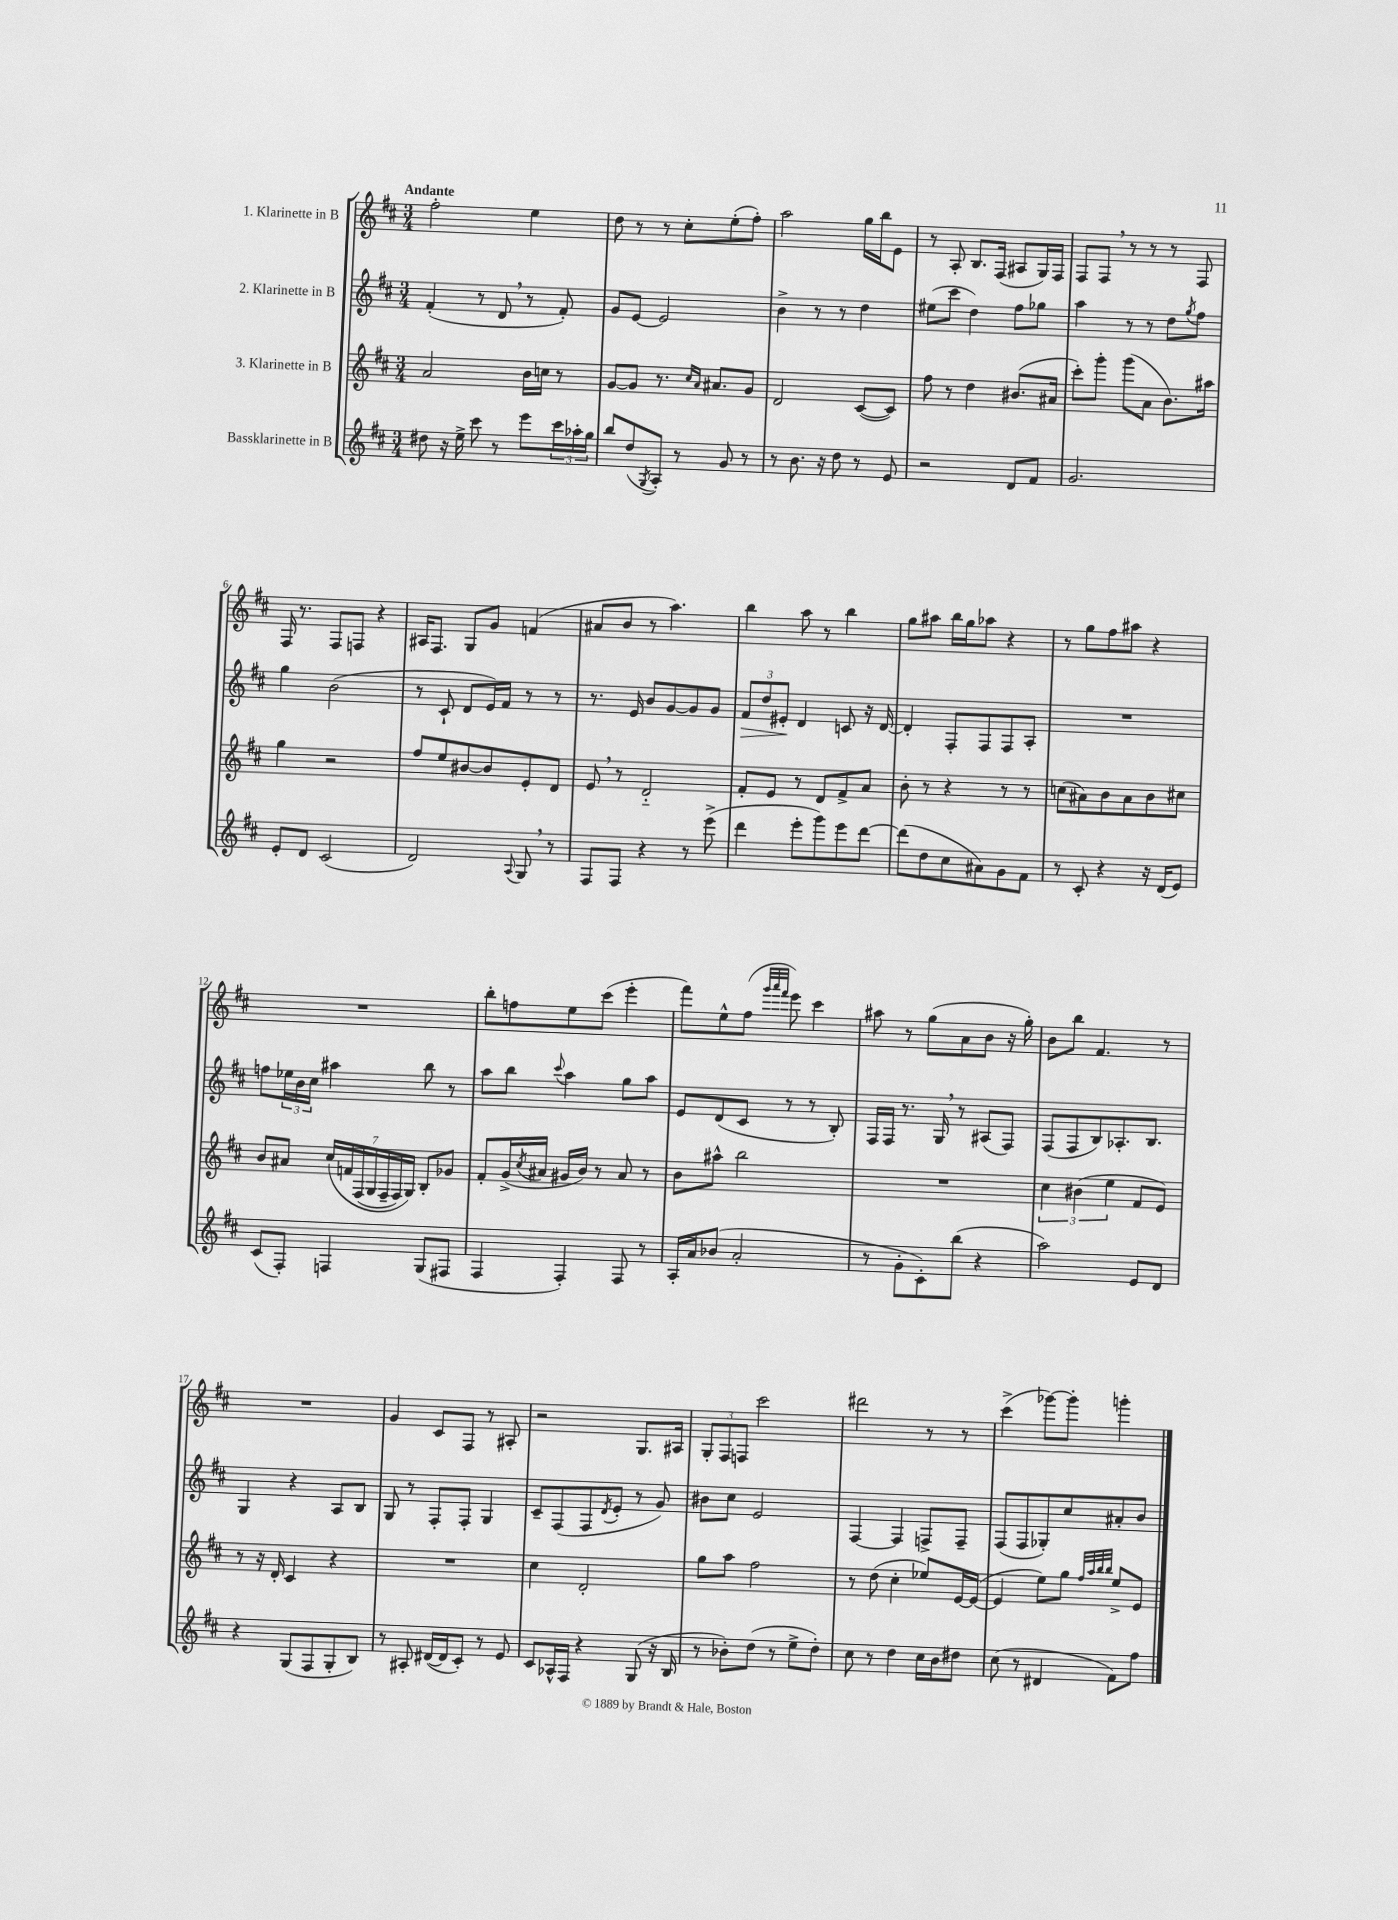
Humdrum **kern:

**kern	**kern	**kern	**dynam	**kern
*part4	*part3	*part2	*part2	*part1
*staff4	*staff3	*staff2	*staff2	*staff1
*I"Bassklarinette in B	*I"3. Klarinette in B	*I"2. Klarinette in B	*	*I"1. Klarinette in B
*clefG2	*clefG2	*clefG2	*	*clefG2
*k[f#c#]	*k[f#c#]	*k[f#c#]	*	*k[f#c#]
*M3/4	*M3/4	*M3/4	*	*M3/4
=1	=1	=1	=1	=1
!	!	!	!	!LO:TX:a:B:t=Andante
8dd#X\	2a/	(4f#'/	.	2ff#'\
16r	.	.	.	.
16ee^\	.	.	.	.
8ccc#\	.	8r	.	.
8r	.	8d,/	.	.
8eee\L	16b\LL	8r	.	4ee\
.	16ccn\JJ	.	.	.
24ccc#\L	8r	8f#'/)	.	.
24aa-X'\	.	.	.	.
24gg\JJ	.	.	.	.
=2	=2	=2	=2	=2
8bb/L	[8g/L	8g/L	.	8dd\
(8dd/	8g/J]	[8e/J	.	8r
8qG/	.	.	.	.
8A'/J)	8.r	2e/]	.	8r
8r	.	.	.	8cc#'\L
.	16qqcc#/LL	.	.	.
.	16qqa/JJ	.	.	.
.	8.a#X/L	.	.	.
8g/	.	.	.	(8ee'\
8r	8g/J	.	.	8ff#'\J)
=3	=3	=3	=3	=3
8r	2d/	4b^\	.	2aa\
8.b\	.	.	.	.
.	.	8r	.	.
16r	.	.	.	.
8dd\	.	8r	.	.
8r	([8c#/L	4dd\	.	16gg\LL
.	.	.	.	16bb\J
8e/	8c#/J])	.	.	8e\J
=4	=4	=4	=4	=4
2r	8ff#\	(8ee#X\L	.	8r
.	8r	8ccc#\J	.	8A'/
.	4dd\	4dd\)	.	8.B/L
.	.	.	.	(16F#/Jk
8d/L	(8.b#X/L	8ff#\L	.	8A#X/L
8f#/J	.	8gg-X\J	.	16G/L)
.	16a#X/Jk	.	.	16F#/JJ
=5	=5	=5	=5	=5
2.g/	8ccc#'\L)	4aa\	.	8F#/L
.	8ggg'\J	.	.	8F#,/J
.	(8ggg\L	8r	.	8r
.	8a\J	8r	.	8r
.	8.b\L)	8dd\L	.	8r
.	.	8qgg/	.	.
.	.	8ff#\J	.	8F#/
.	16aa#X\Jk	.	.	.
!!LO:LB:g=z
=6	=6	=6	=6	=6
8e'/L	4gg\	4gg\	.	16F#/
.	.	.	.	8.r
8d/J	.	.	.	.
(2c#/	2r	(2b\	.	8F#/L
.	.	.	.	8Fn/J
.	.	.	.	4r
=7	=7	=7	=7	=7
2d/)	8ff#/L	8r	.	16A#X/KL
.	.	.	.	8.F#/J
.	8ee/	8c#`/	.	.
.	[8b#X/	8d/L	.	8G/L
.	8b#/]	16e/L)	.	8g/J
.	.	16f#/JJ	.	.
8qqA/	.	.	.	.
8G,/	8e'/	8r	.	(4fn/
8r	8d/J	8r	.	.
=8	=8	=8	=8	=8
8F#/L	8e,/	8.r	.	8a#X/L
8F#/J	8r	.	.	8b/J
.	.	16e/	.	.
4r	2d/	8b/L	.	8r
.	.	[8g/	.	4.aa\)
8r	.	8g/]	.	.
(8eee^\	.	8g/J	.	.
=9	=9	=9	=9	=9
!	!	!	!LO:HP:b	!
4ddd\	8f#'/L	12f#/L	>	4bb\
.	.	12dd/	.	.
.	8e/J	.	.	.
.	.	12e#X'/J	.	.
8eee'\L	8r	4d/	]	8aa\
8ggg\)	8d/L	.	.	8r
8eee\	8f#^/	8cn/	.	4bb\
[8ddd\J	8a/J	16r	.	.
.	.	[16d/	.	.
=10	=10	=10	=10	=10
(8ddd\L]	8b'\	4d'/]	.	8gg\L
8dd\	8r	.	.	8aa#X\J
8cc#\	4r	8F#'/L	.	16bb\LL
.	.	.	.	16gg\J
8a#X\)	.	8F#/	.	8aa-X\J
8g\	8r	8F#/	.	4r
8f#\J	8r	8A'/J	.	.
=11	=11	=11	=11	=11
8r	(8ccn\L	2.r	.	8r
8c#'/	8a#X\)	.	.	8gg\L
4r	8b\	.	.	8ff#\
.	8a#\	.	.	8aa#X\J
16r	8b\	.	.	4r
(16d/KL	.	.	.	.
8e/J)	8cc#X\J	.	.	.
!!LO:LB:g=z
=12	=12	=12	=12	=12
(8c#/L	8b/L	8ffn\L	.	2.r
8F#'/J)	8a#X/J	24ee-X\L	.	.
.	.	24b\	.	.
.	.	24cc#\JJ	.	.
4Fn/	(28cc#/LL	4aa#X\	.	.
.	28fn/	.	.	.
.	(28F#/	.	.	.
.	28G/	.	.	.
.	28F#~/	.	.	.
.	28F#/)	.	.	.
.	28G/JJ)	.	.	.
(8G/L	8B'/L	8bb\	.	.
8F#X/J	8g-X/J	8r	.	.
=13	=13	=13	=13	=13
4F#/	8f#'/L	8aa\L	.	8bb'\L
.	(16g^/L	8bb\J	.	8ffn\
.	8qcc#/	.	.	.
.	16a#X/JJ	.	.	.
.	.	8qqccc#/	.	.
4F#'/)	16g#X/LL	4aa\	.	8ee\
.	16b/JJ)	.	.	.
.	8r	.	.	(8ccc#\J
8F#/	8a#/	8gg\L	.	4eee'\
8r	8r	8aa\J	.	.
=14	=14	=14	=14	=14
16A'/LL	8b\L	8e/L	.	8fff#\L)
16a/J	.	.	.	.
(8b-X/J	8aa#X^^\J	(8d/	.	8ee^^\
2a'/	2bb\	8c#/J	.	(8ff#\J
.	.	.	.	32qqggg/LLL
.	.	.	.	32qqaaa/
.	.	.	.	32qqfff#/JJJ
.	.	8r	.	8eee\)
.	.	8r	.	4ccc#\
.	.	8B'/)	.	.
=15	=15	=15	=15	=15
8r	2.r	16F#/LL	.	8aa#X\
.	.	16F#/JJ	.	.
8g'\L	.	8.r	.	8r
8c#'\)	.	.	.	(8gg\L
.	.	16G,/	.	.
(8bb\J	.	8r	.	8a\
4r	.	(8A#X/L	.	8b\J
.	.	8F#/J)	.	16r
.	.	.	.	16gg'\)
=16	=16	=16	=16	=16
2aa\)	6cc#\	(8F#/L	.	8b\L
.	.	8F#/	.	8bb\J
.	(6b#X\	.	.	.
.	.	8B/)	.	4.f#/
.	6ee\	.	.	.
.	.	8.A-X'/	.	.
8e/L	8f#/L	.	.	.
.	.	8.B/J	.	.
8d/J	8e/J)	.	.	8r
!!LO:LB:g=z
=17	=17	=17	=17	=17
4r	8r	4G/	.	2.r
.	16r	.	.	.
.	16d'/	.	.	.
(8G/L	4c#/	4r	.	.
8F#/	.	.	.	.
8G'/	4r	8A/L	.	.
8B/J)	.	8B/J	.	.
=18	=18	=18	=18	=18
8r	2.r	8G/	.	4g/
8A#X'/	.	8r	.	.
([16d#X/LL	.	8F#'/L	.	8c#/L
16d#/J]	.	.	.	.
8c#'/J)	.	8F#'/J	.	8F#/J
8r	.	4G/	.	8r
8e/	.	.	.	8A#X'/
=19	=19	=19	=19	=19
8c#/L	4cc#\	8c#~/L	.	2r
16A-X^^/L	.	(8F#/	.	.
16F#/JJ	.	.	.	.
4r	2d'/	8F#/	.	.
.	.	8qd/	.	.
.	.	8e'/J	.	.
(8G/	.	8r	.	8.G/L
16r	.	8g/)	.	.
16B/	.	.	.	16A#X/Jk
=20	=20	=20	=20	=20
8r	8gg\L	8b#X\L	.	12G'/L
.	.	.	.	12F#/
8b-X'\L)	8aa\J	8cc#\J	.	.
.	.	.	.	12Fn/J
(8dd\J	2ff#\	2e/	.	2ccc#\
8r	.	.	.	.
8ee^\L	.	.	.	.
8dd'\J)	.	.	.	.
=21	=21	=21	=21	=21
8cc#\	8r	[4F#/	.	2ddd#X\
8r	(8dd\	.	.	.
4dd\	4cc#'\	4F#/]	.	.
16cc#\LL	8ee-X/L)	8Fn^/L	.	8r
16b\J	.	.	.	.
8dd#X\J	[16e/L	8F~/J	.	8r
.	(16e/JJ_	.	.	.
=22	=22	=22	=22	=22
(8cc#\	4e/]	(8F#/L	.	(4ccc#^\
8r	.	8F#/	.	.
4d#X/	8ee\L)	8G-X'/)	.	[8ggg-X\L)
.	8gg\J	8cc#/	.	8ggg-'\J]
.	32qqff#/LLL	.	.	.
.	32qqaa/	.	.	.
.	32qqbb/	.	.	.
.	32qqbb/JJJ	.	.	.
8f#\L)	8ee^/L	8a#X'/	.	4gggn'\
8ff#\J	8e/J	8b/J	.	.
==	==	==	==	==
*-	*-	*-	*-	*-
